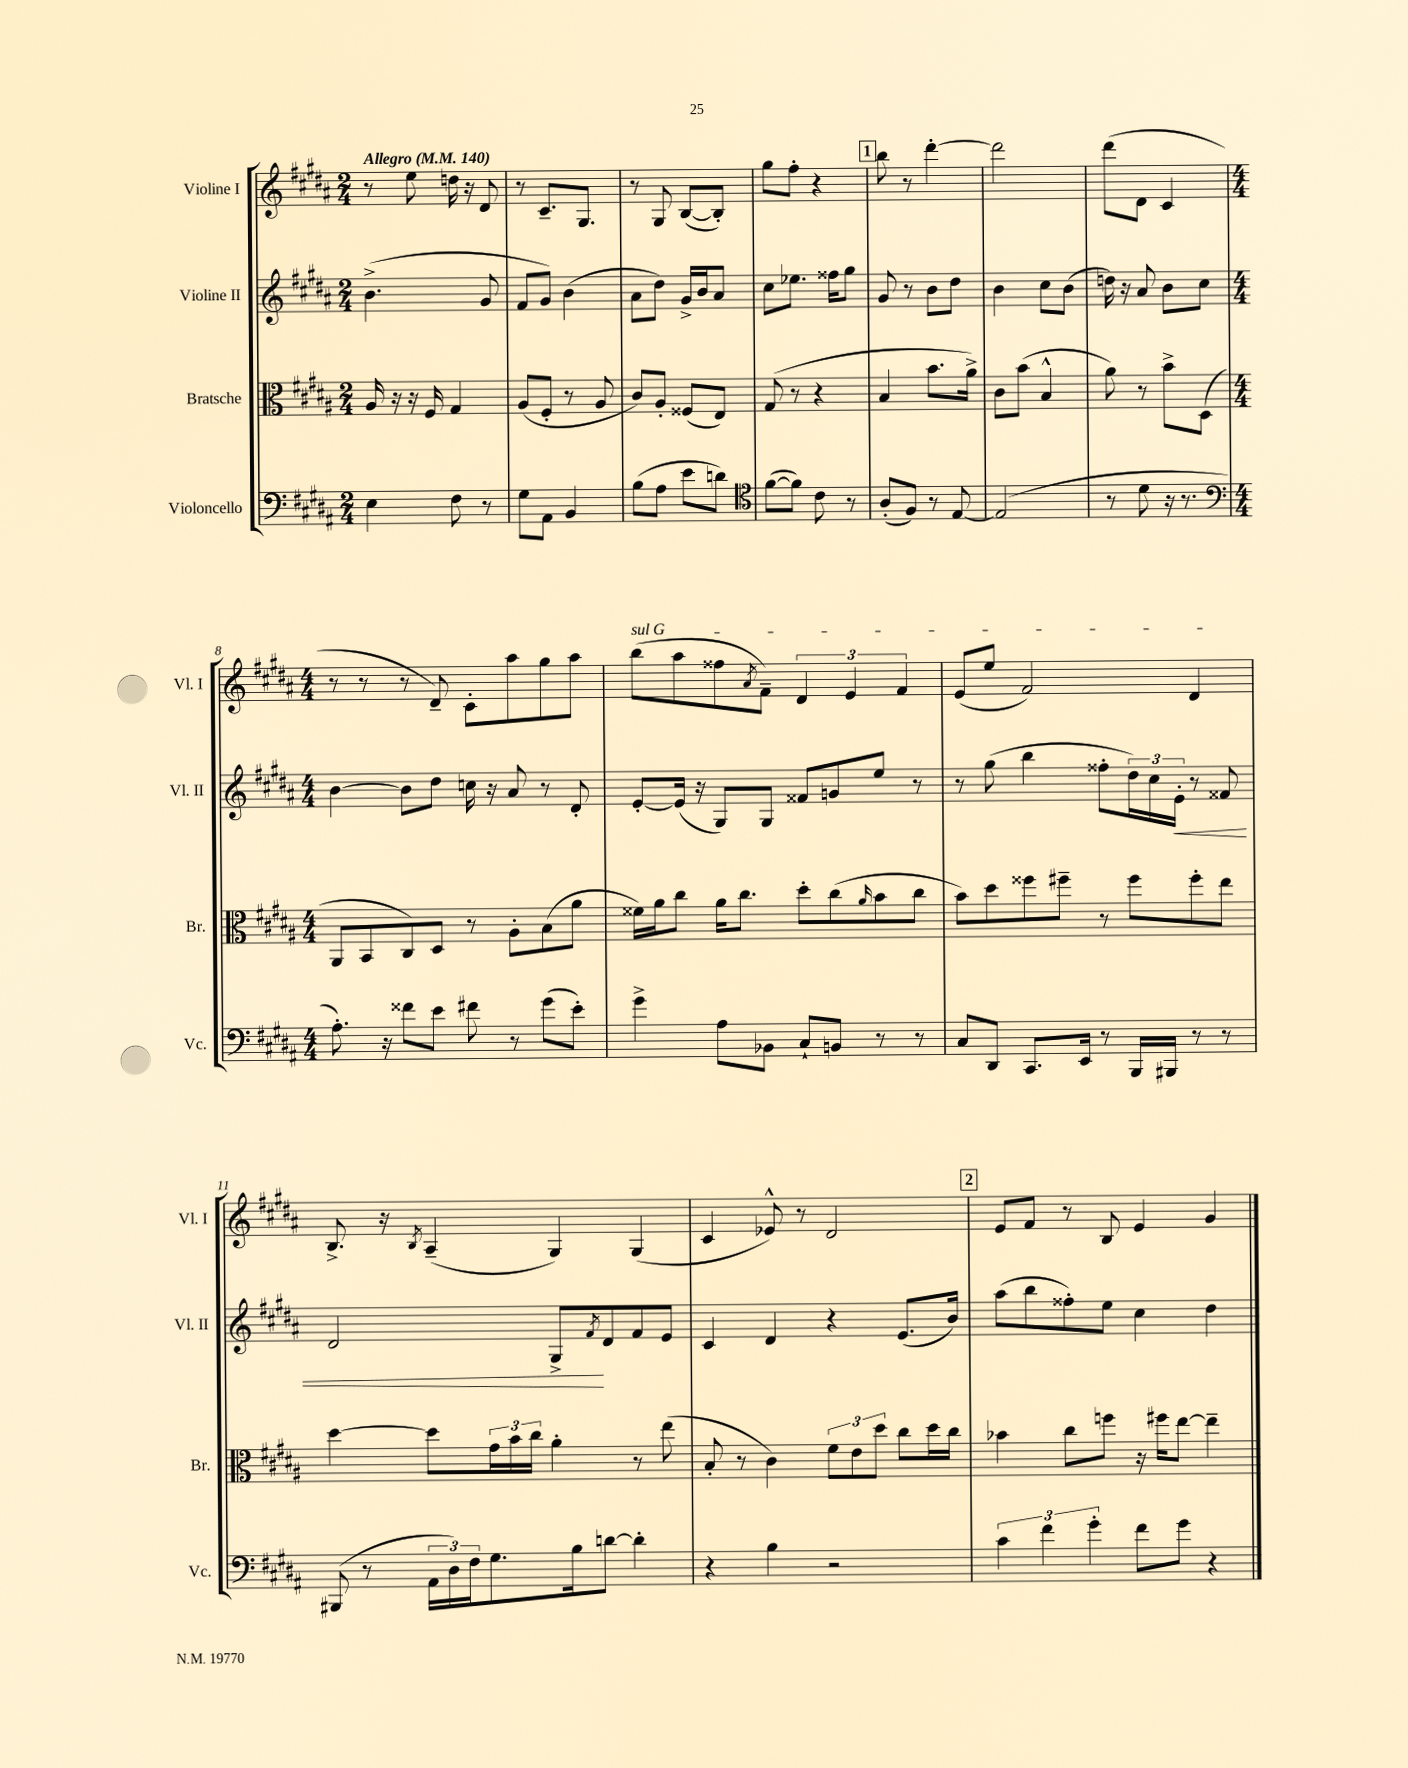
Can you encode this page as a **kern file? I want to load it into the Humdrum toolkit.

**kern	**kern	**kern	**kern
*staff4	*staff3	*staff2	*staff1
*clefF4	*clefC3	*clefG2	*clefG2
*k[f#c#g#d#a#]	*k[f#c#g#d#a#]	*k[f#c#g#d#a#]	*k[f#c#g#d#a#]
*M2/4	*M2/4	*M2/4	*M2/4
*MM140	*MM140	*MM140	*MM140
4E	16A#	(4.b^	8r
.	16r	.	.
.	16r	.	8ee
.	16F#	.	.
8F#	4G#	.	16dd
.	.	.	16r
8r	.	8g#	8d#
=	=	=	=
8G#	(8A#	8f#	8r
8AA#	8F#'	8g#)	8.c#~
4BB	8r	(4b	.
.	.	.	8.G#
.	8A#	.	.
=	=	=	=
(8B	8c#)	8a#	8r
8A#	8A#'	8dd#)	8G#
8e	(8F##	16g#^	([8B
.	.	16b	.
8d)	8E)	8a#	8B'])
=	=	=	=
*clefC4	*	*	*
([8f#	(8G#	8cc#	8gg#
8f#])	8r	8.ee-	8ff#'
8c#	4r	.	4r
.	.	16ff##	.
8r	.	8gg#	.
=	=	=	=
(8A#'	4B	8g#	8bb
8F#)	.	8r	8r
8r	8.b	8b	[4ddd#'
[8E	.	8dd#	.
.	16a#^)	.	.
=	=	=	=
(2E]	8c#	4b	2ddd#]
.	(8b	.	.
.	4B^^	8cc#	.
.	.	(8b	.
=	=	=	=
8r	8a#)	16dd)	(8ddd#
.	.	16r	.
8d#	8r	8a#	8d#
16r	8b^	8b	4c#
8.r	.	.	.
.	(8D#	8cc#	.
=	=	=	=
*clefF4	*	*	*
*M4/4	*M4/4	*M4/4	*M4/4
8.A#')	8AA#	[4b	8r
.	8BB	.	8r
16r	.	.	.
8f##	8C#)	8b]	8r
8e	8D#	8dd#	8d#~)
8f#	8r	16cc	8c#'
.	.	16r	.
8r	8A#'	8a#	8aa#
(8g#	(8B	8r	8gg#
8e')	8a#	8d#'	8aa#
=	=	=	=
4g#^	16f##)	[8e'	(8bb
.	16a#	.	.
.	8cc#	(16e]	8aa#
.	.	16r	.
8A#	16a#	8G#)	8ff##
.	8.cc#	.	.
.	.	.	8qa#
8BB-	.	8G#	8f#~)
8C#`	8dd#'	8f##	6d#
8BB	(8cc#	8g	.
.	.	.	6e
.	16qqa#	.	.
8r	8b	8ee	.
.	.	.	6f#
8r	8cc#	8r	.
=	=	=	=
8C#	8b)	8r	(8e
8DD#	8dd#	(8gg#	8ee
8.CC#	8ff##	4bb	2f#)
.	8ff#~	.	.
16EE	.	.	.
8r	8r	8ff##'	.
16BBB	8ff#	24dd#)	.
.	.	24cc#	.
16BBB#	.	.	.
.	.	24e'	.
8r	8ff#'	8r	4d#
8r	8ee	8f##	.
=	=	=	=
(8BBB#	[4dd#	2d#	8.B^
8r	.	.	.
.	.	.	16r
.	.	.	8qB
24AA#	8dd#]	.	(4A#~
24D#)	.	.	.
24F#	.	.	.
8.G#	24g#	.	.
.	24b	.	.
.	24cc#	.	.
.	4a#'	8G#^	4G#)
16B	.	.	.
.	.	8qf#	.
[8d	.	8d#	.
4d']	8r	8f#	(4G#
.	(8ee	8e	.
=	=	=	=
4r	8B'	4c#	4c#
.	8r	.	.
4B	4c#)	4d#	8e-^^)
.	.	.	8r
2r	12f#	4r	2d#
.	12e	.	.
.	12dd#	.	.
.	8cc#	(8.e	.
.	16dd#	.	.
.	16cc#	16b)	.
=	=	=	=
6c#	4b-	(8aa#	8e
.	.	8bb	8f#
6f#	.	.	.
.	8cc#	8ff##')	8r
6g#'	.	.	.
.	8ff	8ee	8B
8f#	16r	4cc#	4e
.	16ff#	.	.
8g#	[8ee	.	.
4r	4ee~]	4dd#	4g#
==	==	==	==
*-	*-	*-	*-
